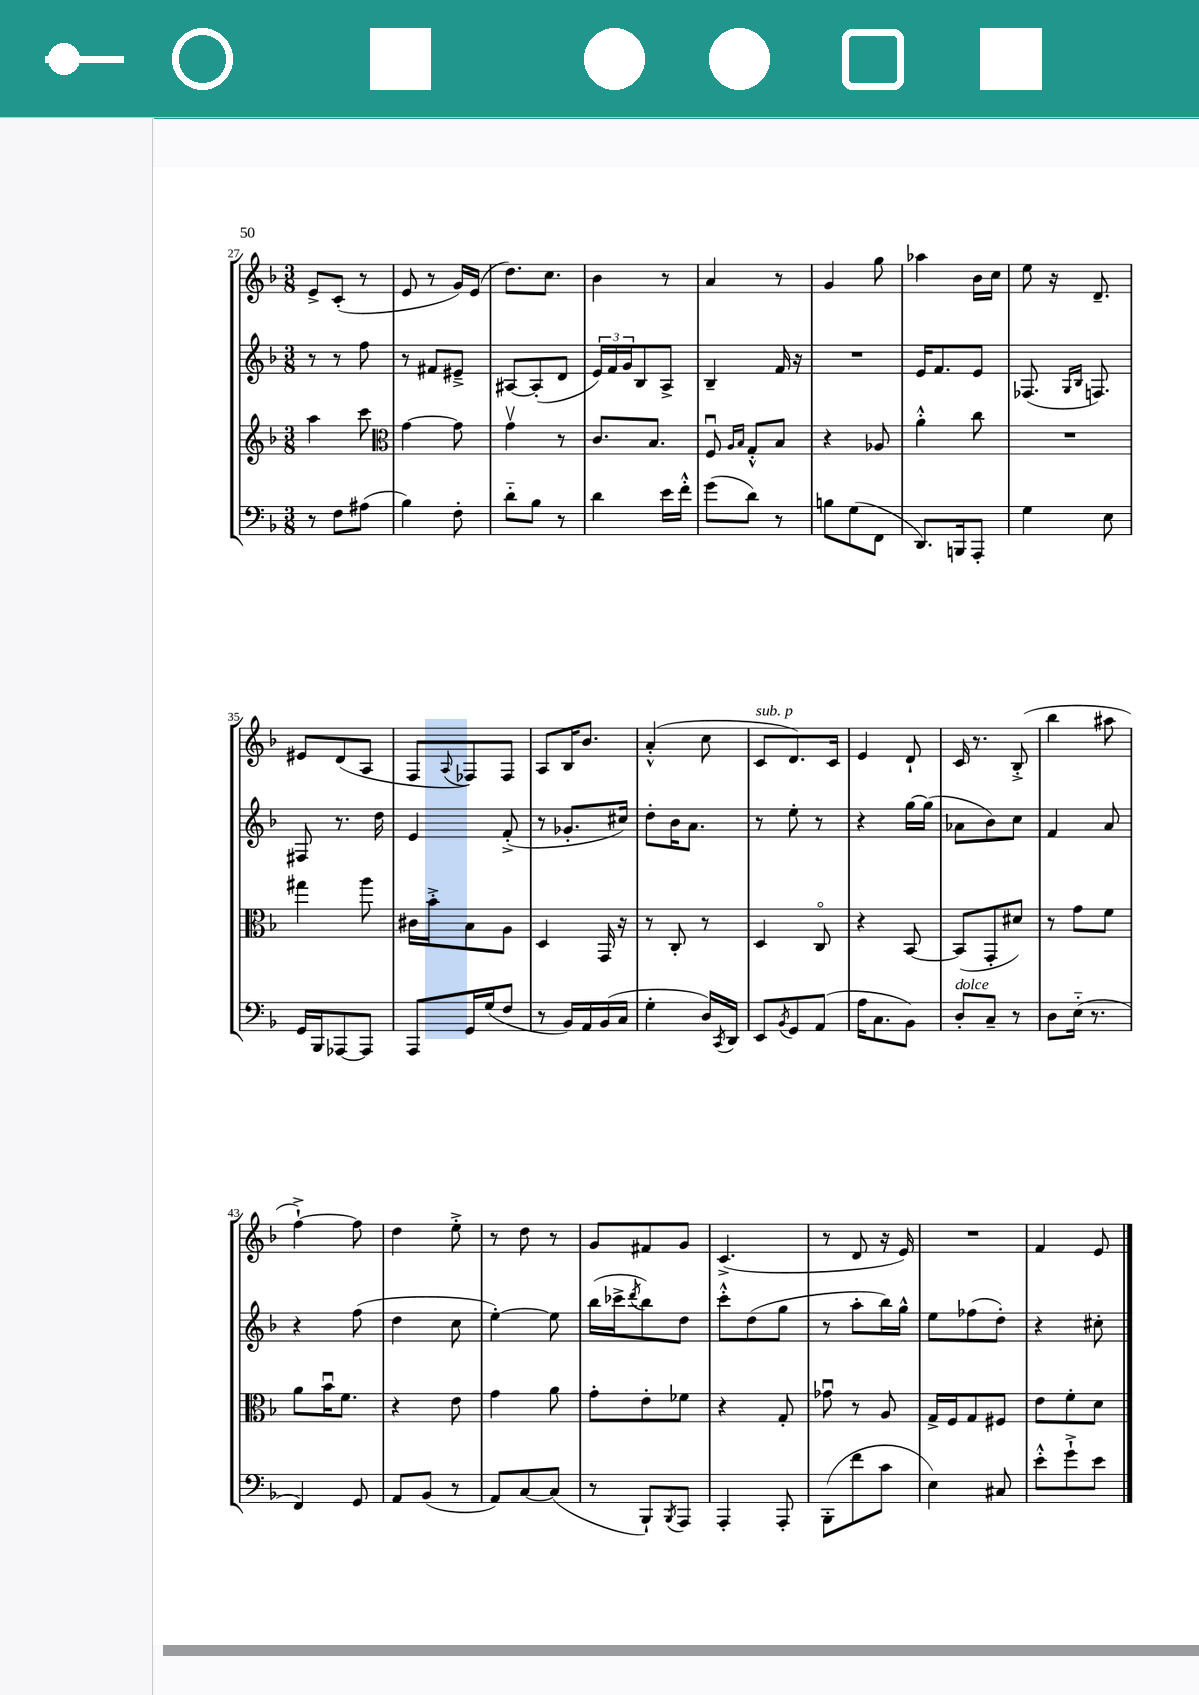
<<
\new StaffGroup <<
\new Staff = "s0" {
    \clef treble \key f \major \numericTimeSignature \time 3/8
    e'8-> c'8-.( r8 |
    e'8 r8 g'16) e'16( |
    d''8.) c''8. |
    bes'4 r8 |
    a'4 r8 |
    g'4 g''8 |
    aes''4 bes'16 c''16 |
    e''8 r16 d'8.-- |
    eis'8 d'8( a8 |
    f8 \appoggiatura { a8 } fes8) fes8 |
    a8 bes16 bes'8. |
    a'4-.-^( c''8 |
    c'8^\markup { \italic "sub. p" } d'8.) c'16 |
    e'4 d'8-! |
    c'16 r8. bes8-.->( |
    bes''4 ais''8 |
    f''4~-!->) f''8 |
    d''4 e''8-.-> |
    r8 d''8 r8 |
    g'8 fis'8 g'8 |
    c'4.->( |
    r8 d'8 r16 e'16) |
    R4. |
    f'4 e'8 \bar "|." |
}
\new Staff = "s1" {
    \clef treble \key f \major \numericTimeSignature \time 3/8
    r8 r8 f''8 |
    r8 fis'8 eis'8---> |
    ais8~ ais8-.( d'8 |
    \tuplet 3/2 { e'16) f'16 g'16 } bes8 a8-> |
    bes4-- f'16 r16 |
    R4. |
    e'16 f'8. e'8 |
    fes8.( \grace { g16 bes16 } f8.) |
    fis8 r8. d''16 |
    e'4 f'8-.->( |
    r8 ges'8.-. cis''16) |
    d''8-. bes'16 a'8. |
    r8 e''8-. r8 |
    r4 g''16~ g''16( |
    aes'8 bes'8) c''8 |
    f'4 a'8 |
    r4 f''8( |
    d''4 c''8 |
    e''4~-.) e''8 |
    bes''16( ces'''16-> \acciaccatura { d'''8 } bes''8) d''8 |
    c'''8-.-^ d''8( g''8 |
    r8 a''8-. bes''16) g''16-^ |
    e''8 fes''8( d''8-.) |
    r4 cis''8-. \bar "|." |
}
\new Staff = "s2" {
    \clef treble \key f \major \numericTimeSignature \time 3/8
    a''4 c'''8 |
    \clef alto g'4~ g'8 |
    g'4\upbow r8 |
    c'8. bes8. |
    f8\downbow \grace { a16 bes16 } g8-.-^ bes8 |
    r4 aes8 |
    a'4-.-^ c''8 |
    R4. |
    gis''4 a''8 |
    cis'16 bes'16-.-> bes8 a8 |
    d4 g,16 r16 |
    r8 c8-. r8 |
    d4 c8\flageolet |
    r4 bes,8~ |
    bes,8( g,8-. dis'8) |
    r8 g'8 f'8 |
    a'8 bes'16\downbow f'8. |
    r4 e'8 |
    g'4 a'8 |
    g'8-. e'8-. fes'8 |
    r4 g8-. |
    ges'8\downbow r8 a8 |
    g16-> f16 g8 fis8 |
    e'8 f'8-. d'8 \bar "|." |
}
\new Staff = "s3" {
    \clef bass \key f \major \numericTimeSignature \time 3/8
    r8 f8 ais8( |
    bes4) f8-. |
    d'8-_ bes8 r8 |
    d'4 e'16 f'16-.-^ |
    g'8( d'8) r8 |
    b8 g8( f,8 |
    d,8.) b,,16 a,,8-. |
    g4 e8 |
    g,16 bes,,16 aes,,8~ aes,,8 |
    a,,8 g,16 g16( f8 |
    r8 bes,16) a,16 bes,16( c16 |
    g4-. d16) \acciaccatura { c,8 } d,16 |
    e,8 \acciaccatura { bes,8 } g,8 a,8( |
    a16 c8. bes,8) |
    d8-.^\markup { \italic "dolce" } c8-- r8 |
    d8 e16-_( r8. |
    f,4) g,8 |
    a,8 bes,8( r8 |
    a,8) c8~ c8( |
    r8 bes,,8-!) \acciaccatura { bes,,8 } a,,8 |
    a,,4-. a,,8-. |
    bes,,8-.( f'8 c'8 |
    e4) cis8 |
    e'8-.-^ g'8-!-> e'8 \bar "|." |
}
>>
>>
\layout { \context { \Score currentBarNumber = #27 } }
